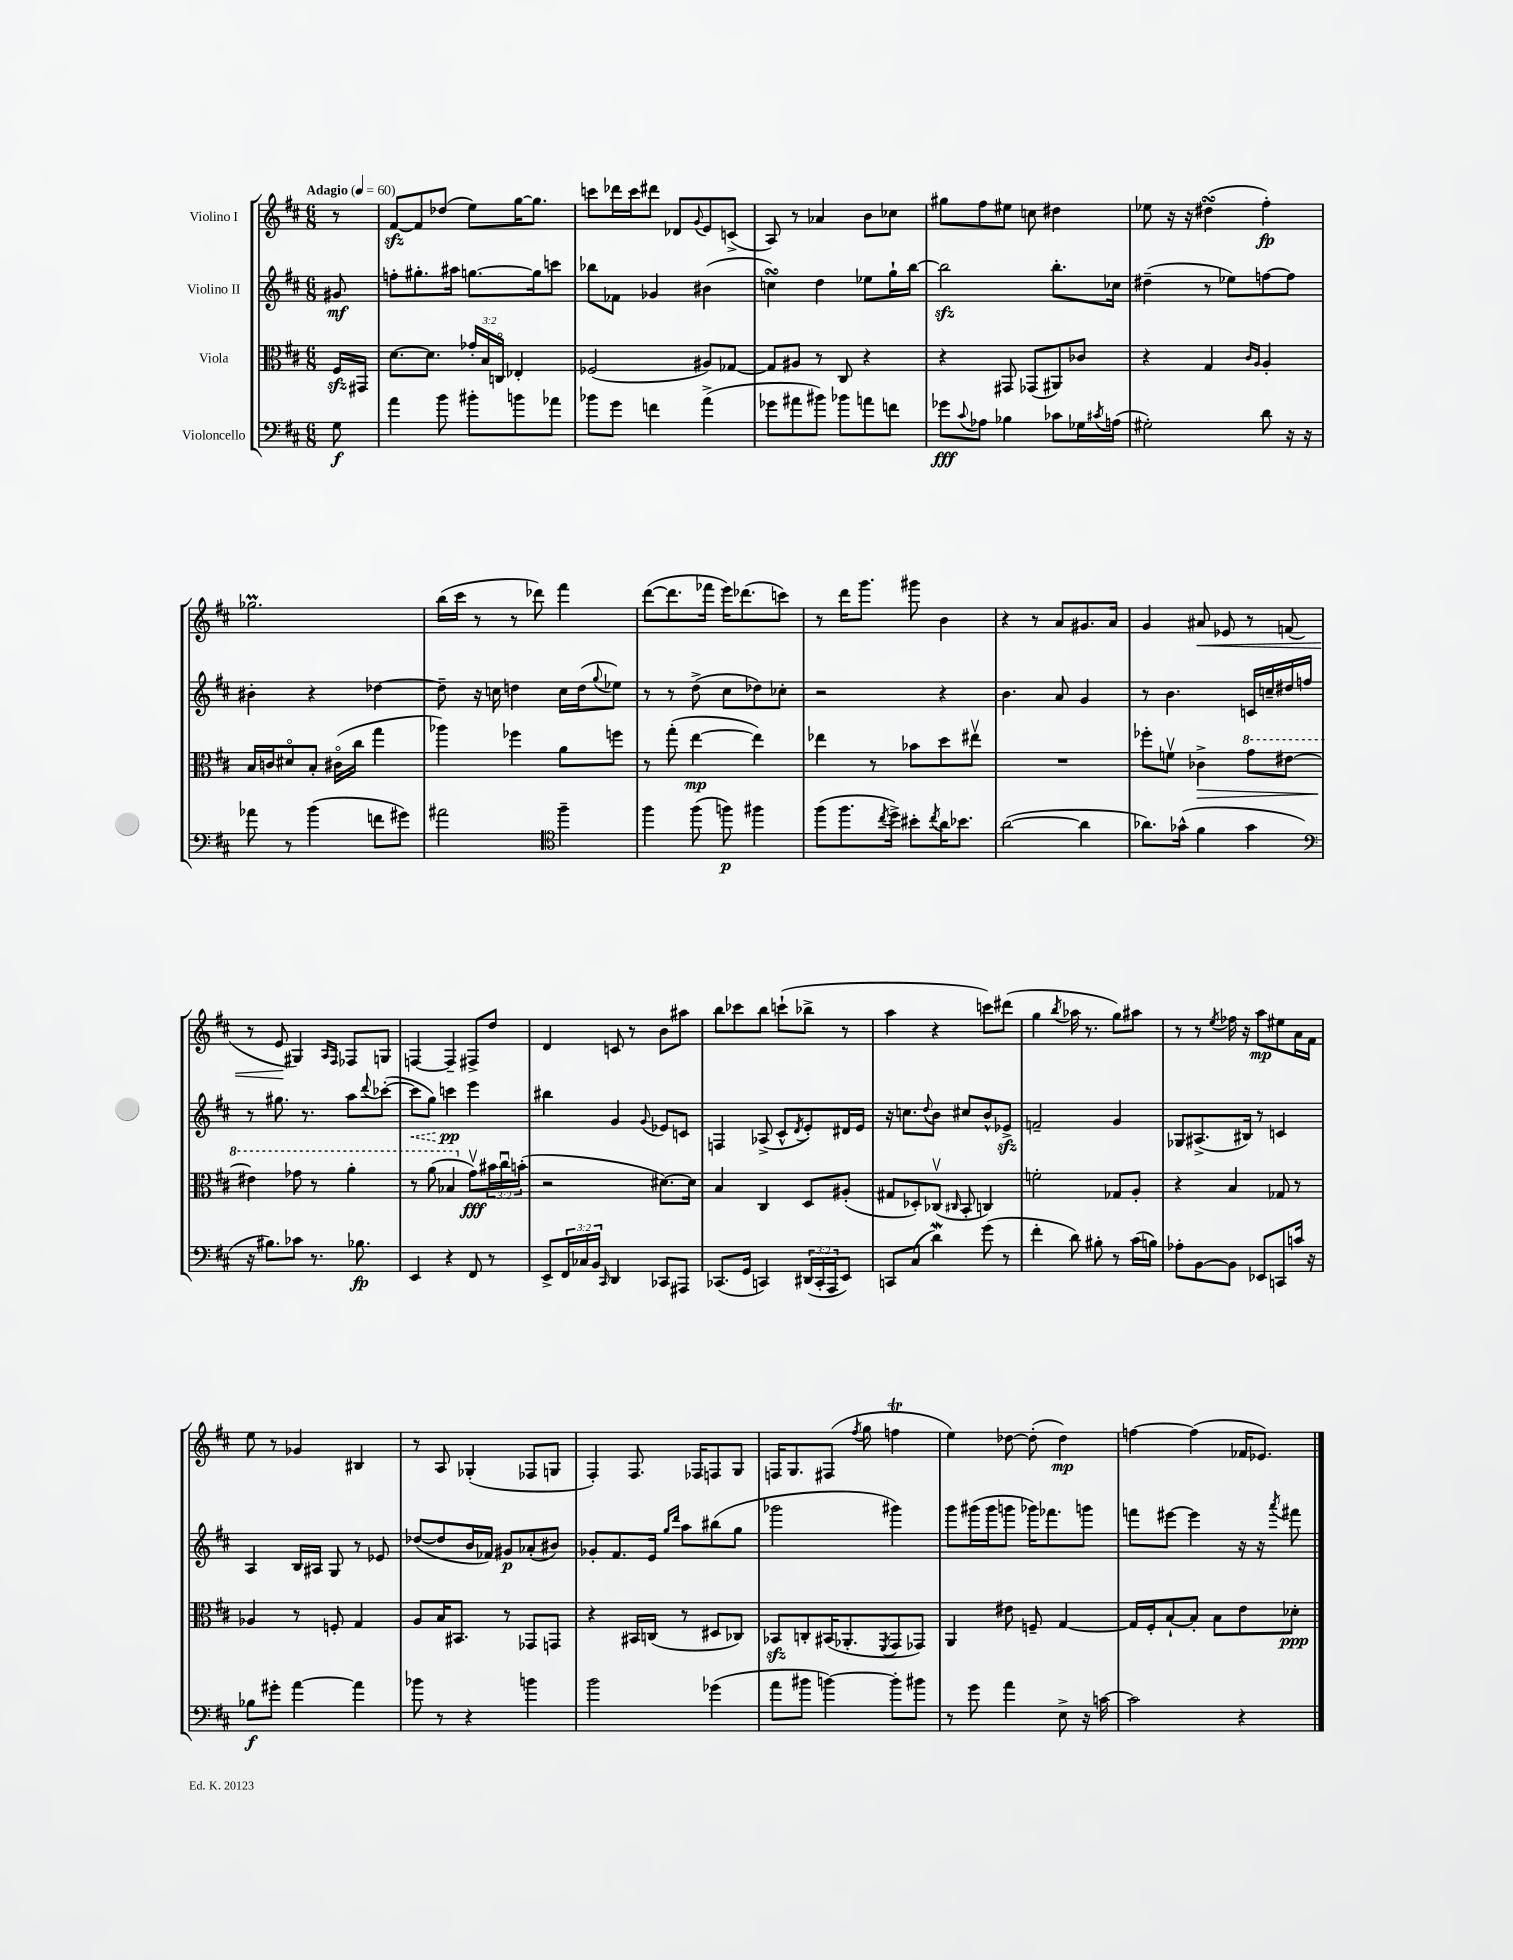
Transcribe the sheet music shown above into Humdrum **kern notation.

**kern	**kern	**kern	**kern
*staff4	*staff3	*staff2	*staff1
*clefF4	*clefC3	*clefG2	*clefG2
*k[f#c#]	*k[f#c#]	*k[f#c#]	*k[f#c#]
*M6/8	*M6/8	*M6/8	*M6/8
*MM60	*MM60	*MM60	*MM60
8G	16F#	8g#	8r
.	16GG#	.	.
=	=	=	=
4a	[8.d	8ff'	[8f#
.	.	8.gg#'	8f#]
.	8.d]	.	.
8b	.	.	(8dd-
.	.	16aa#	.
8b#'	24g-'	[8.gg	8ee)
.	24B	.	.
.	24Co	.	.
8b	4E-'	.	[16gg
.	.	16gg]	8.gg]
8a-	.	8ccc	.
=	=	=	=
8b-	(2F-	8bb-	8ccc
8g	.	8f-	16ddd-
.	.	.	16ccc
4f	.	4g-	8ddd#
.	.	.	8d-
.	.	.	8qqg
(4a^	8A#)	(4b#	8e
.	[8G-	.	(8c^
=	=	=	=
8g-	8G-]	4cc)	8A)
8a#	8A#	.	8r
8b#)	8r	4dd	4a-
8b-	8C#	.	.
8a	4r	8ee-	8b
8f	.	16gg`	8cc-
.	.	[16bb	.
=	=	=	=
8g-	4r	2bb]	8gg#
8qqc#	.	.	.
8A-	.	.	8ff#
4B-	8GG#	.	8ee#
.	(8GG-	.	8cc
8c-	8AA#)	8.bb'	4dd#
16G-	8c-	.	.
8qc#	.	.	.
(16A	.	16cc-	.
=	=	=	=
2G#')	4r	(4dd#~	8ee-
.	.	.	16r
.	.	.	16r
.	4G	8r	(4dd#
.	.	8ee-)	.
.	16qqc#	.	.
.	16qqA	.	.
8d	4A'	[8ff	4ff#')
16r	.	8ff]	.
16r	.	.	.
=	=	=	=
8a-	16B	4b#'	2.gg-
.	16c	.	.
8r	8d#o	.	.
(4b	8B'	4r	.
.	(16c#o	.	.
.	16cc#	.	.
8f	4gg	[4dd-	.
8g#)	.	.	.
=	=	=	=
2a#	4aa-)	8dd-~]	(16bb
.	.	.	16ccc#
.	.	16r	8r
.	.	16cc	.
.	4ff-	4dd	8r
.	.	.	8ddd-)
*clefC4	*	*	*
4ff#~	8a	16cc	4fff#
.	.	(16dd	.
.	.	8qqgg	.
.	8ff	8ee-)	.
=	=	=	=
4ff#	8r	8r	([8ddd
.	(8gg'	8r	8.ddd]
(8ff#	[4ee	(8dd^	.
.	.	.	16fff-
8ff)	.	8cc#	16eee)
.	.	.	(8.ddd-
4ff#	4ee])	8dd-)	.
.	.	8cc-'	8ccc)
=	=	=	=
(8ff#	4ee-	2r	8r
8.ff#	.	.	16ddd
.	.	.	8.ggg
.	8r	.	.
8qcc#	.	.	.
16dd^)	.	.	.
8b#'	8b-	.	8ggg#
8qcc#	.	.	.
16a	8dd	4r	4b
8.b-	.	.	.
.	8ee#v	.	.
=	=	=	=
([2a	2.r	4.b	4r
.	.	.	8r
.	.	8a	8a
4a]	.	4g	8.g#
.	.	.	16a
=	=	=	=
8.a-)	8ff-'	8r	4g
.	8fv	4.b	.
(16g-^^	.	.	.
4f#	4c-^	.	8a#
.	.	.	8e-
4g-	8gg	16c	8r
.	.	16cc~	.
.	[8ee#	16dd#	(8f
.	.	16ff	.
=	=	=	=
*clefF4	*	*	*
16r	4ee#]	8r	8r
8.B#)	.	.	.
.	.	8.gg#	8e
8c-	8gg-	.	4G#)
.	.	8.r	.
8.r	8r	.	.
.	.	.	16qqA
.	.	.	16qqF#
.	4aa'	8aa	8F-
8.B-	.	.	.
.	.	8qqddd	.
.	.	([8ccc-'	8G
=	=	=	=
4EE	8r	8ccc-]	[4F
.	(8aa	8gg)	.
4r	4b-	4ccc	4F~]
8FF#	8gv)	4eee	8F#^
8r	24b#	.	8dd
.	24cc#u	.	.
.	(24b'	.	.
=	=	=	=
8EE^	2r	4bb#	4d
24FF#	.	.	.
24C-	.	.	.
24BB	.	.	.
16qqCC#	.	.	.
4DD	.	4g	8c
.	.	.	8r
.	.	8qqg	.
8CC-	[8.d#)	8e-	8b
8AAA#	.	8c	8aa#
.	16d#]	.	.
=	=	=	=
(8.CC-	4B	4F	8bb
.	.	.	8ccc-
16GG	.	.	.
4CC)	4C#	(8A-^	8bb
.	.	8c#^^	(8ccc`
.	.	8qd	.
(24DD#	8D	8e')	8bb-^
24CC'	.	.	.
24AAA	.	.	.
8EE)	(8A#'	16d#	8r
.	.	16e	.
=	=	=	=
8CC	8G#	16r	4aa
.	.	8.cc	.
(8C#	8D-')	.	.
.	.	8qqdd	.
4d)	(8C-v	8b	4r
.	16qqC#	.	.
.	8BB'	8cc#	.
(8g	4C)	8b^^	8ccc)
8r	.	8e-^	(8ddd#
=	=	=	=
4f#'	2f'	2f~	4gg
.	.	.	8qbb
8d)	.	.	16aa-
.	.	.	8.r
8B#'	.	.	.
8r	8G-	4g	8gg)
(16c#	8A'	.	8aa#
16B)	.	.	.
=	=	=	=
8A-'	4r	8G-	8r
[8BB	.	(8.A#^	8r
.	.	.	8qee
8BB]	4B	.	16ff-
.	.	16B#)	16r
8EE-	.	8r	8aa
8CC	8G-	4c	8ee#
16c	8r	.	16a
16r	.	.	16f#
=	=	=	=
8B-	4A-	4A	8ee
8g#'	.	.	8r
[4a	8r	16B	4g-
.	.	16A#	.
.	8F'	8G	.
4a]	4G	8r	4B#
.	.	8e-	.
=	=	=	=
8b-	8A	([8dd-	8r
8r	16B	8dd-]	8A
.	8.BB#	.	.
4r	.	16b	(4G-'
.	.	16f-)	.
.	8r	8g#	.
4b	8GG-	(8a-'	8F-
.	8GG	8b#)	8G
=	=	=	=
2b	4r	8g-'	4F#')
.	.	8.f#	.
.	16BB#	.	8.F#
.	(16C	16e	.
.	.	16qqgg	.
.	.	16qqddd	.
.	8r	8aa	.
.	.	.	16F-
(4g-	8D#	(8bb#	8F
.	8C-)	8gg	8G
=	=	=	=
8a	8BB-	2ggg-	16F
.	.	.	8.G
8b#	8C'	.	.
[4b)	(16BB#	.	(8F#
.	8.AA-'	.	.
.	.	.	8qff#
.	.	.	8gg
.	8qFF#	.	.
8b']	8GG	4ggg#)	4ff
8b#	8GG-)	.	.
=	=	=	=
8r	4AA	8ggg	4ee)
8g	.	(16ggg#	.
.	.	16ggg#	.
4a	8e#	8ggg	[8dd-
.	8F~	16ggg-)	(8dd-']
.	.	8.fff-	.
8E^	[4G	.	4dd-)
16r	.	8ggg	.
[16c	.	.	.
=	=	=	=
2c]	16G]	8fff	[4ff
.	16F#'	.	.
.	[8B`	[8eee#	.
.	8B']	4eee#]	(4ff]
.	8B	.	.
4r	8e	16r	16f-
.	.	16r	8.e-)
.	.	8qaaa	.
.	8d-'	8fff#	.
==	==	==	==
*-	*-	*-	*-
